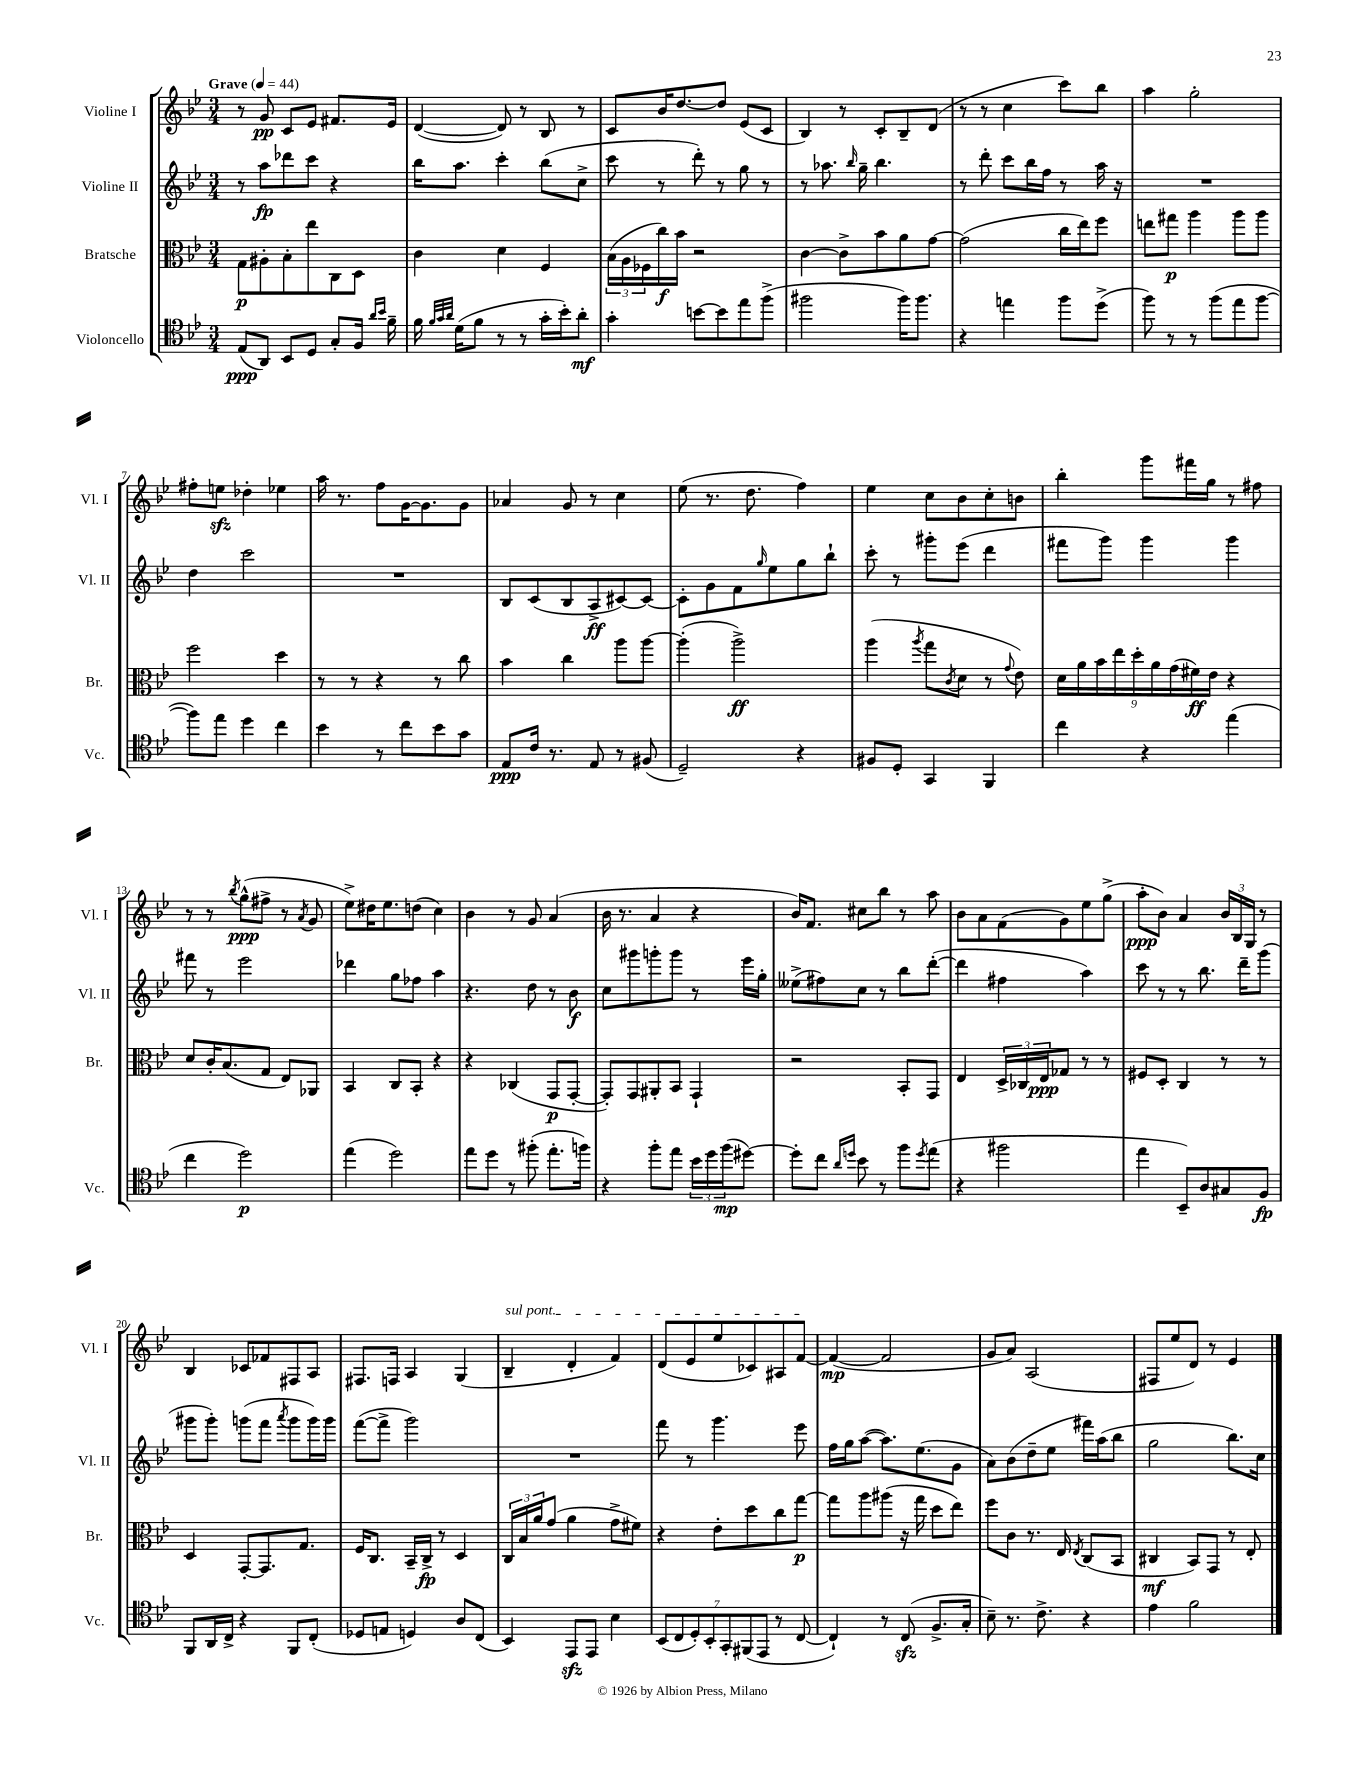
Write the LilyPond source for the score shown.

<<
\new StaffGroup <<
\new Staff = "s0" \with { instrumentName = "Violine I" shortInstrumentName = "Vl. I" } {
    \clef treble \key bes \major \numericTimeSignature \time 3/4 \tempo "Grave" 4 = 44
    r8 g'8\pp c'8 ees'8 fis'8. ees'16 |
    d'4~( d'8) r8 bes8 r8 |
    c'8 bes'16 d''8.~ d''8 ees'8( c'8 |
    bes4) r8 c'8-. bes8-- d'8( |
    r8 r8 c''4 c'''8) bes''8 |
    a''4 g''2-. |
    fis''8-. e''8\sfz des''4-. ees''4 |
    a''16 r8. f''8 g'16~ g'8. g'8 |
    aes'4 g'8 r8 c''4 |
    ees''8( r8. d''8. f''4) |
    ees''4 c''8 bes'8 c''8-. b'8 |
    bes''4-. g'''8 fis'''16 g''16 r8 fis''8 |
    r8 r8 \acciaccatura { bes''8 } g''8-^\ppp( fis''8-> r8 \acciaccatura { a'8 } g'8 |
    ees''8->) dis''16 ees''8. d''8( c''4) |
    bes'4 r8 g'8 a'4( |
    bes'16 r8. a'4 r4 |
    bes'16) f'8. cis''8 bes''8 r8 a''8 |
    bes'8 a'8 f'8( g'8) ees''8 g''8->( |
    a''8-.\ppp bes'8) a'4 \tuplet 3/2 { bes'16 bes16 g16 } r8 |
    bes4 ces'8 fes'8 fis8 a8 |
    fis8. f16 a4 g4( |
    \once \override TextSpanner.bound-details.left.text = \markup { \italic "sul pont." } bes4--\startTextSpan d'4-. f'4) |
    d'8( ees'8 ees''8 ces'8) ais8 f'8~\stopTextSpan |
    f'4~\mp( f'2 |
    g'8 a'8) a2( |
    fis8 ees''8 d'8) r8 ees'4 \bar "|." |
}
\new Staff = "s1" \with { instrumentName = "Violine II" shortInstrumentName = "Vl. II" } {
    \clef treble \key bes \major \numericTimeSignature \time 3/4
    r8 a''8\fp des'''8 c'''8 r4 |
    bes''16 a''8. c'''4-. bes''8( c''8-> |
    c'''8 r8 d'''8-.) r8 g''8 r8 |
    r8 aes''8. \grace { bes''16 } g''16-- bes''4. |
    r8 d'''8-. c'''8 bes''16 f''16 r8 a''16 r16 |
    R2. |
    d''4 c'''2 |
    R2. |
    bes8 c'8( bes8 a8->\ff cis'8~) cis'8~ |
    cis'8-. g'8 f'8 \grace { g''16 } ees''8 g''8 bes''8-! |
    c'''8-. r8 gis'''8-. ees'''8( d'''4 |
    fis'''8 g'''8) g'''4 g'''4 |
    fis'''8 r8 ees'''2 |
    des'''4 g''8 fes''8 a''4 |
    r4. d''8 r8 bes'8\f |
    c''8 gis'''8 g'''8-. g'''8 r8 ees'''16 g''16-. |
    eeses''8->( fis''8) c''8 r8 bes''8 d'''8~-.( |
    d'''4 fis''4 a''4) |
    c'''8 r8 r8 bes''8. d'''16-- g'''8( |
    gis'''8 gis'''8-.) g'''8( f'''8 \acciaccatura { a'''8 } g'''8 g'''16) g'''16 |
    f'''8~( f'''8-> g'''2) |
    R2. |
    f'''8 r8 g'''4. ees'''8 |
    f''16 g''16 a''8~( a''8.) ees''8.( g'8 |
    a'8) bes'8( d''8-- ees''8 fis'''16) a''16( bes''8 |
    g''2 bes''8.) c''16 \bar "|." |
}
\new Staff = "s2" \with { instrumentName = "Bratsche" shortInstrumentName = "Br." } {
    \clef alto \key bes \major \numericTimeSignature \time 3/4
    g8\p ais8-. bes8-. ees''8 c8 d8 |
    c'4 d'4 f4 |
    \tuplet 3/2 { bes16( a16 fes16 } c''16\f) bes'16 r2 |
    c'4~ c'8-> bes'8 a'8 g'8~ |
    g'2( c''16 ees''16) f''8 |
    e''8 gis''8\p a''4 a''8 a''8 |
    f''2 d''4 |
    r8 r8 r4 r8 c''8 |
    bes'4 c''4 a''8 a''8~ |
    a''4-.( a''2->\ff) |
    a''4( \acciaccatura { a''8 } g''8 \acciaccatura { c'8 } d'8 r8 \appoggiatura { g'8 } ees'8) |
    \tuplet 9/8 { d'16 a'16 bes'16 ees''16 d''16-. a'16 g'16( fis'16\ff) ees'16 } r4 |
    d'8 c'16-. bes8.( g8 ees8) aes,8 |
    bes,4 c8 bes,8-. r4 |
    r4 ces4( g,8\p g,8~-. |
    g,8-.) g,8 ais,8-. bes,8 g,4-! |
    r2 bes,8-. g,8 |
    ees4 \tuplet 3/2 { d16-> ces16 ees16\ppp } ges8 r8 r8 |
    fis8 d8-. c4 r8 r8 |
    d4 g,8~-. g,8. g8. |
    f16 c8. bes,16-- c16->\fp r8 d4 |
    \tuplet 3/2 { c16 bes16 a'16 } g'8( a'4 g'8-> fis'8) |
    r4 ees'8-. d''8 c''8 g''8~\p |
    g''8 a''8 ais''8( r16 g''16 d''8 ees''8) |
    f''8 c'8 r8. ees16 \acciaccatura { ees8 } c8( bes,8 |
    cis4\mf bes,8) g,8 r8 ees8-. \bar "|." |
}
\new Staff = "s3" \with { instrumentName = "Violoncello" shortInstrumentName = "Vc." } {
    \clef tenor \key bes \major \numericTimeSignature \time 3/4
    ees8\ppp( a,8) bes,8 d8 g8-. f16 \grace { a'16 bes'16 } f'16-- |
    f'16 \grace { f'32 g'32 a'32 } d'16( f'8 r8 r8 g'16-. bes'16-.) a'8-.\mf |
    g'4-. b'8~ b'8 ees''8 f''8->( |
    fis''2 fis''16) fis''8. |
    r4 e''4 f''8 d''8->( |
    f''8) r8 r8 f''8( ees''8 f''8~ |
    f''8) ees''8 d''4 c''4 |
    bes'4 r8 c''8 bes'8 g'8 |
    ees8\ppp c'16 r8. ees8 r8 fis8( |
    d2--) r4 |
    fis8 d8-. g,4 f,4 |
    c''4 r4 ees''4( |
    c''4 d''2\p) |
    ees''4( d''2) |
    ees''8 d''8 r8 fis''8-.( ees''8.-. f''16) |
    r4 f''8-. ees''8 \tuplet 3/2 { bes'16 d''16 f''16\mp( } dis''8~) |
    dis''8-. c''8 \grace { a'16 d''16 } bes'8 r8 f''8 \acciaccatura { d''8 } ees''8( |
    r4 fis''2 |
    ees''4 bes,8--) a8 gis8 f8\fp |
    f,8 a,16 c16-> r4 f,8 c8-.( |
    des8 e8 d4) a8 c8( |
    bes,4) ees,8\sfz ees,8 bes4 |
    \tuplet 7/4 { bes,8( c8 d8-.) bes,8-. g,8-. fis,8( ees,8 } r8 c8~ |
    c4-!) r8 c8\sfz( f8.-> g16-. |
    bes8--) r8. c'8.-> r4 |
    ees'4 f'2 \bar "|." |
}
>>
>>
